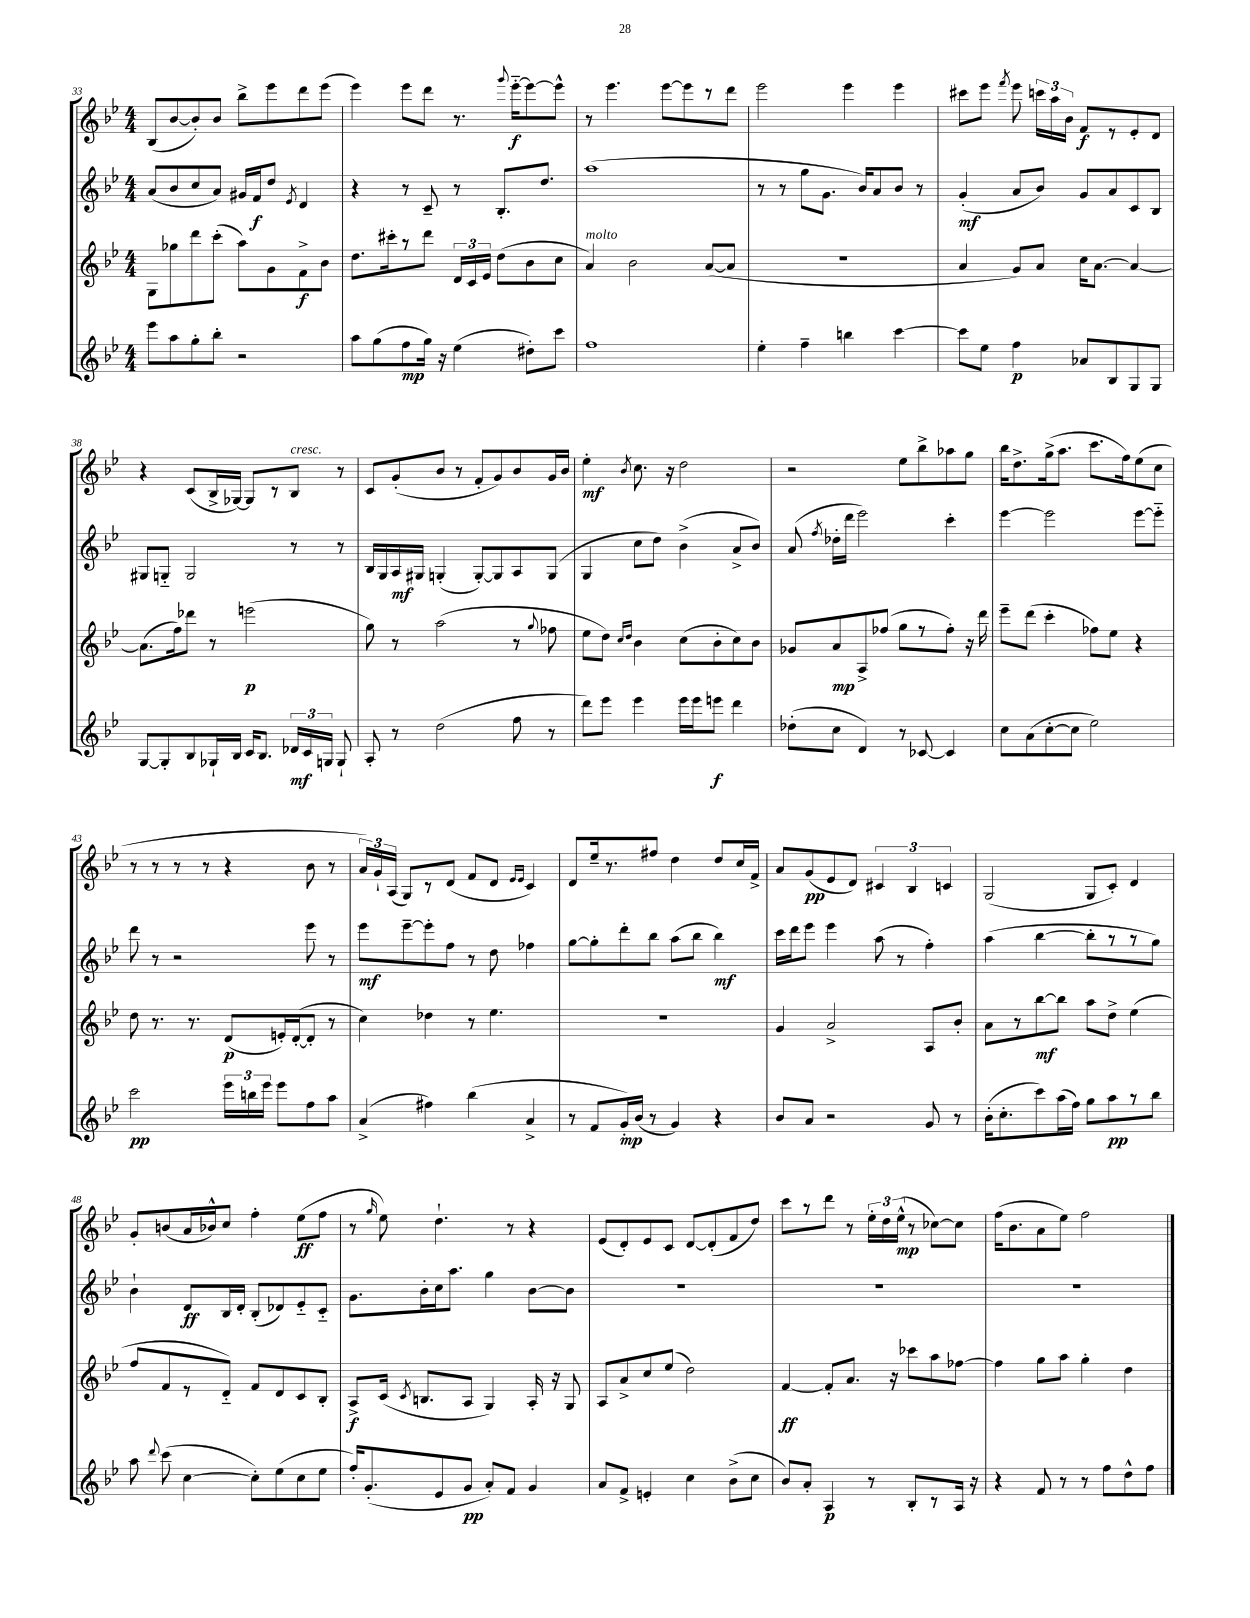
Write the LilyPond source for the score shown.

<<
\new StaffGroup <<
\new Staff = "s0" {
    \clef treble \key bes \major \numericTimeSignature \time 4/4
    \autoBeamOff bes8[( bes'8~ bes'8-.) bes'8] bes''8[-> ees'''8 d'''8 ees'''8]( |
    ees'''4) ees'''8[ d'''8] r8. \appoggiatura { g'''8 } ees'''16[~-_\f ees'''8~ ees'''8]-^ |
    r8 ees'''4. ees'''8[~ ees'''8 r8 d'''8] |
    ees'''2 ees'''4 ees'''4 |
    cis'''8[ ees'''8] \acciaccatura { f'''8 } ees'''8 \tuplet 3/2 { c'''16[ a''16 bes'16] } f'8[\f r8 ees'8-. d'8] |
    r4 c'8[( bes16-> ges16]~) ges8[ r8 bes8]^\markup { \italic "cresc." } r8 |
    c'8[ g'8-.( bes'8] r8 f'8[-. g'8) bes'8 g'16 bes'16] |
    ees''4-.\mf \acciaccatura { bes'8 } c''8. r16 d''2 |
    r2 ees''8[ bes''8-> aes''8 g''8] |
    bes''16[ d''8.-> g''16->( a''8.] c'''8.[ f''16) ees''8( c''8] |
    r8 r8 r8 r8 r4 bes'8 r8 |
    \tuplet 3/2 { a'16[) g'16-! a16]( } g8[) r8 d'8]( f'8[ d'8] \grace { ees'16[ ees'16] } c'4) |
    d'8[ ees''16-- r8. fis''8] d''4 d''8[ c''16 f'16]-> |
    a'8[ g'8\pp( ees'8 d'8]) \tuplet 3/2 { cis'4 bes4 c'4 } |
    g2( g8[ c'8]-.) d'4 |
    g'8[-. b'8( a'16 bes'16-^) c''8] f''4-. ees''8[\ff( f''8] |
    r8 \grace { g''16 } ees''8) d''4.-! r8 r4 |
    ees'8[( d'8-.) ees'8 c'8] d'8[~ d'8-.( f'8 d''8]) |
    c'''8[ r8 d'''8] r8 \tuplet 3/2 { ees''16[-. d''16 ees''16]-^\mp( } r8 ces''8[~) ces''8] |
    f''16[( bes'8. a'8 ees''8]) f''2 \bar "|." |
}
\new Staff = "s1" {
    \clef treble \key bes \major \numericTimeSignature \time 4/4
    \autoBeamOff a'8[( bes'8 c''8 a'8]) gis'16[ f'16\f d''8] \acciaccatura { ees'8 } d'4 |
    r4 r8 c'8-- r8 bes8.[-. d''8.] |
    a''1( |
    r8 r8 g''8[ g'8.] bes'16[) a'8 bes'8] r8 |
    g'4-.\mf( a'8[ bes'8]) g'8[ a'8 c'8 bes8] |
    gis8[ g8]-_ g2 r8 r8 |
    bes16[ g16 a16\mf gis16] g4-.( g8[~-.) g8 a8 g8]( |
    g4 c''8[ d''8]) bes'4->( a'8[-> bes'8]) |
    a'8( \acciaccatura { f''8 } des''16[-. d'''16] ees'''2) c'''4-. |
    ees'''4~ ees'''2 ees'''8[~ ees'''8]-_ |
    d'''8 r8 r2 ees'''8 r8 |
    ees'''8[\mf ees'''8~-- ees'''8-. f''8] r8 d''8 fes''4 |
    g''8[~ g''8-. d'''8-. bes''8] a''8[( bes''8] bes''4\mf) |
    c'''16[ d'''16 ees'''8] ees'''4 a''8( r8 f''4-.) |
    a''4( bes''4~ bes''8[-. r8 r8 g''8]) |
    bes'4-! d'8[\ff bes16 d'16]-. bes8[-.( des'8) ees'8-_ c'8]-_ |
    g'8.[ bes'16-. c''16 a''8.] g''4 bes'8[~ bes'8] |
    R1 |
    R1 |
    R1 \bar "|." |
}
\new Staff = "s2" {
    \clef treble \key bes \major \numericTimeSignature \time 4/4
    \autoBeamOff g8[ ges''8 d'''8 c'''8]-.( a''8[) g'8 f'8->\f bes'8] |
    d''8.[ cis'''16-. r8 d'''8] \tuplet 3/2 { d'16[ c'16 ees'16] } d''8[( bes'8 c''8] |
    a'4^\markup { \italic "molto" }) bes'2 a'8[~( a'8] |
    R1 |
    a'4 g'8[) a'8] c''16[ a'8.]~ a'4~ |
    a'8.[( f''16) des'''8] r8 e'''2\p( |
    g''8) r8 a''2( r8 \appoggiatura { g''8 } fes''8 |
    ees''8[ d''8]) \grace { c''16[ d''16] } bes'4 c''8[( bes'8-. c''8) bes'8] |
    ges'8[ a'8\mp a8-> fes''8]( g''8[ r8 fes''8]-.) r16 d'''16 |
    ees'''8[-- d'''8]( c'''4-. fes''8[) ees''8] r4 |
    d''8 r8. r8. d'8[\p( e'16-.) d'16~-.( d'8]-. r8 |
    c''4) des''4 r8 ees''4. |
    R1 |
    g'4 a'2-> a8[ bes'8]-. |
    a'8[ r8 bes''8~\mf bes''8] a''8[ d''8]-> ees''4( |
    f''8[ f'8 r8 d'8]-_) f'8[ d'8 c'8 bes8]-. |
    a8[->\f c'16]( \acciaccatura { c'8 } b8.[ a8] g4) a16-. r16 g8 |
    a8[ a'8-> c''8 ees''8]( d''2) |
    f'4~\ff f'8[-. a'8.] r16 ces'''8[ a''8 fes''8]~ |
    fes''4 g''8[ a''8] g''4-. d''4 \bar "|." |
}
\new Staff = "s3" {
    \clef treble \key bes \major \numericTimeSignature \time 4/4
    \autoBeamOff ees'''8[ a''8 g''8-. bes''8]-. r2 |
    a''8[ g''8( f''8\mp g''16]) r16 ees''4( dis''8[-.) c'''8] |
    f''1 |
    ees''4-. f''4-- b''4 c'''4~ |
    c'''8[ ees''8] f''4\p aes'8[ bes8 g8 g8] |
    g8[~ g8-. bes8 ges16-! bes16] c'16[ bes8.] \tuplet 3/2 { des'16[\mf c'16 g16] } g8-! |
    a8-. r8 d''2( f''8 r8 |
    d'''8[) ees'''8] ees'''4 ees'''16[ ees'''16 e'''8]\f d'''4 |
    des''8[-.( c''8] d'4) r8 ces'8~ ces'4 |
    c''8[ a'8( c''8~-. c''8] ees''2) |
    c'''2\pp \tuplet 3/2 { ees'''16[ b''16 ees'''16] } ees'''8[ f''8 a''8] |
    a'4->( fis''4) bes''4( a'4-> |
    r8 f'8[ g'16-.\mp) bes'16]( r8 g'4) r4 |
    bes'8[ a'8] r2 g'8 r8 |
    bes'16[-.( c''8.-. c'''8) a''16( f''16]) g''8[ a''8\pp r8 bes''8] |
    a''8 \appoggiatura { d'''8 } c'''8( c''4~ c''8[-.) ees''8( c''8 ees''8] |
    f''16[-.) g'8.-.( ees'8 g'8]\pp a'8[-.) f'8] g'4 |
    a'8[ f'8]-> e'4-. c''4 bes'8[->( c''8] |
    bes'8[) a'8]-. a4\p r8 bes8[-. r8 a16] r16 |
    r4 f'8 r8 r8 f''8[ d''8-^ f''8] \bar "|." |
}
>>
>>
\layout { \context { \Score currentBarNumber = #33 } }
